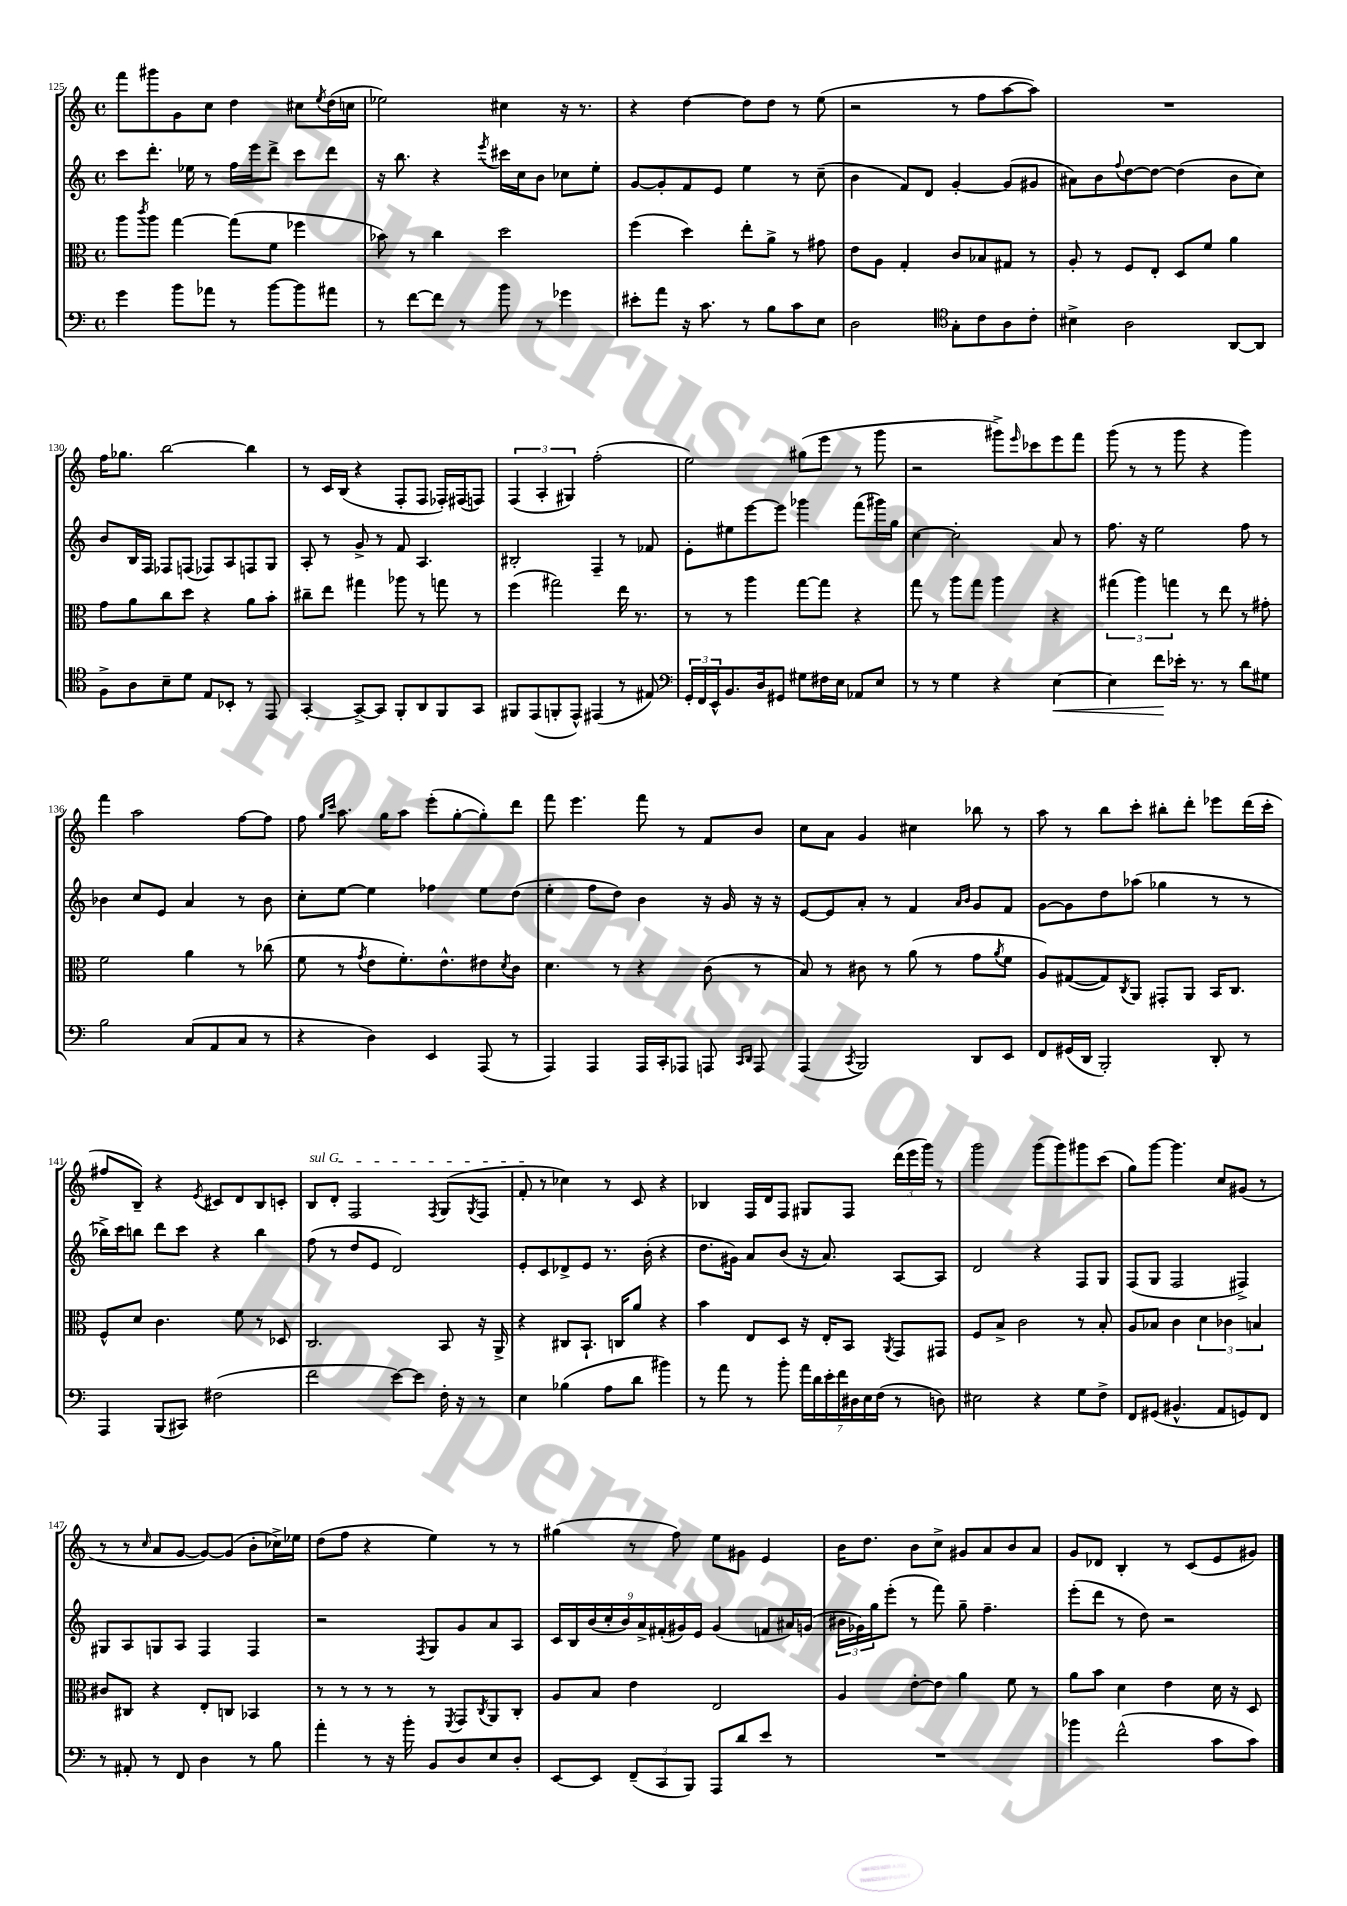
<<
\new StaffGroup <<
\new Staff = "s0" {
    \clef treble \key c \major \defaultTimeSignature \time 4/4
    f'''8 gis'''8 g'8 c''8 d''4 cis''8 \acciaccatura { e''8 } d''16( c''16 |
    ees''2) cis''4 r16 r8. |
    r4 d''4~ d''8 d''8 r8 e''8( |
    r2 r8 f''8 a''8~ a''8) |
    R1 |
    f''16 ges''8. b''2~ b''4 |
    r8 c'16 b16( r4 f8-. f8 fes16-.) fis16( f8) |
    \tuplet 3/2 { f4( a4-. gis4) } f''2-.( |
    e''2) gis''8( e'''8 r8 g'''8 |
    r2 gis'''8->) \grace { e'''16 } ces'''8 e'''8 f'''8 |
    g'''8( r8 r8 g'''8 r4 g'''4) |
    f'''4 a''2 f''8~ f''8 |
    f''8 \grace { g''16 c'''16 } a''8. g''16 a''8 e'''8-.( g''8~-. g''8-.) d'''8 |
    f'''8 e'''4. f'''8 r8 f'8 b'8 |
    c''8 a'8 g'4 cis''4 bes''8 r8 |
    a''8 r8 b''8 c'''8-. bis''8-. d'''8-. ees'''8 d'''16( c'''16-. |
    fis''8 b8--) r4 \acciaccatura { e'8 } cis'8 d'8 b8 c'8-. |
    \once \override TextSpanner.bound-details.left.text = \markup { \italic "sul G" } b8\startTextSpan d'8-. f2 \acciaccatura { f8 } g8( \acciaccatura { g8 } f8 |
    f'8-.\stopTextSpan r8 ces''4) r8 c'8 r4 |
    bes4 f16 d'16 f8 gis8 f8 \tuplet 3/2 { d'''16( e'''16 g'''16) } r8 |
    g'''2 g'''8( g'''8) gis'''8 c'''8( |
    g''8) g'''8~ g'''4. c''8 gis'8( r8 |
    r8 r8 \grace { c''16 } a'8 g'8~ g'8~) g'8( b'8-. ces''16->) ees''16 |
    d''8( f''8 r4 e''4) r8 r8 |
    gis''4( r8 f''8) e''8 gis'8 e'4 |
    b'16 d''8. b'8 c''8-> gis'8 a'8 b'8 a'8 |
    g'8 des'8 b4-. r8 c'8( e'8 gis'8) \bar "|." |
}
\new Staff = "s1" {
    \clef treble \key c \major \defaultTimeSignature \time 4/4
    c'''8 d'''8.-. ees''16 r8 f''16 e'''16 d'''8-> c'''8 d'''8 |
    r16 b''8. r4 \acciaccatura { e'''8 } cis'''16 c''16 b'8 ces''8 e''8-. |
    g'8~ g'8-. f'8 e'8 e''4 r8 c''8--( |
    b'4 f'8) d'8 g'4~-. g'8( gis'8 |
    ais'8) b'8 \appoggiatura { f''8 } d''8~ d''8~ d''4( b'8 c''8) |
    b'8 b16 f16 fes8 f8( fes8) a8 f8 g8 |
    a8-. r8 g'8-> r8 f'8 a4. |
    bis2-. f4-- r8 fes'8 |
    e'8-. eis''8 e'''8~ e'''8 ges'''4 f'''8( gis'''16) g''16 |
    c''4~ c''2-. a'8 r8 |
    f''8. r16 e''2 f''8 r8 |
    bes'4 c''8 e'8 a'4 r8 bes'8 |
    c''8-. e''8~ e''4 fes''4 e''8 d''8( |
    e''4-. f''8 d''8) b'4 r16 g'16 r16 r16 |
    e'8~ e'8 a'8-. r8 f'4 \grace { a'16 b'16 } g'8 f'8 |
    g'8~ g'8 d''8 aes''8( ges''4 r8 r8 |
    bes''16->) c'''16 b''8 d'''8 c'''8 r4 b''4 |
    f''8( r8 d''8 e'8 d'2) |
    e'8-. c'8 des'8-> e'8 r8. b'16-.( r4 |
    d''8. gis'16) a'8 b'8( r16 a'8.) a8~ a8 |
    d'2 r4 f8 g8 |
    f8( g8 f2 fis4->) |
    gis8 a8 g8 a8 f4 f4 |
    r2 \acciaccatura { f8 } g8 g'8 a'8 a8 |
    \tuplet 9/8 { c'16 b16 b'16( c''16-. b'16) a'16-> fis'16-.( gis'16) e'16 } gis'4( f'8 ais'16) g'16( |
    \tuplet 3/2 { bis'16 ges'16) g''16 } e'''8-.( r8 f'''8) g''8-- f''4.-- |
    e'''8-.( d'''8 r8 d''8) r2 \bar "|." |
}
\new Staff = "s2" {
    \clef alto \key c \major \defaultTimeSignature \time 4/4
    a''8 \acciaccatura { c'''8 } a''8 g''4~ g''8( f'8 fes''4 |
    bes'8) r8 c''4 d''2 |
    f''4( d''4) e''8-. a'8-> r8 gis'8 |
    e'8 a8 g4-. c'8 bes8 gis8 r8 |
    a8-. r8 f8 e8-. d8 f'8 a'4 |
    g'8 a'8 c''8 d''8 r4 a'8 b'8-. |
    cis''8-- e''8 gis''4 aes''8 r8 g''8 r8 |
    f''4( gis''2) e''16 r8. |
    r8 r8 a''4 g''8~ g''8 r4 |
    g''8 r8 a''8 g''8 a''4 r4 |
    \tuplet 3/2 { gis''4( a''4) g''4 } r8 e''8 r8 gis'8-. |
    f'2 a'4 r8 ces''8( |
    f'8 r8 \acciaccatura { g'8 } e'8 f'8.-.) e'8.-^ eis'8 \acciaccatura { d'8 } c'8 |
    d'4. r8 r4 c'8( r8 |
    b8) r8 cis'8 r8 a'8( r8 g'8 \acciaccatura { a'8 } f'8 |
    a8) gis8~( gis8) \acciaccatura { c8 } a,8 gis,8-. a,8 b,16 c8. |
    f8-^ d'8 c'4. f'8 r8 des8 |
    c2. b,8 r16 a,16-> |
    r4 cis8 b,8.-! c16 a'8 r4 |
    b'4 e8 d8 r16 e16-. b,8 \acciaccatura { a,8 } g,8 gis,8 |
    f8 b8-> c'2 r8 b8-. |
    a8 bes8 c'4 \tuplet 3/2 { d'4 ces'4 b4 } |
    cis'8 cis8 r4 e8-. c8 bes,4 |
    r8 r8 r8 r8 r8 \acciaccatura { f,8 } g,8 \acciaccatura { c8 } a,8 c8-. |
    a8 b8 e'4 e2 |
    a4 e'8~-. e'8 a'4 f'8 r8 |
    a'8 b'8 d'4 e'4 d'16 r16 d8 \bar "|." |
}
\new Staff = "s3" {
    \clef bass \key c \major \defaultTimeSignature \time 4/4
    g'4 b'8 aes'8 r8 b'8~ b'8 ais'8 |
    r8 f'8~ f'8 r8 b'8 r8 ges'4 |
    eis'8-. a'8 r16 c'8. r8 b8 c'8 e8 |
    d2 \clef tenor g8-. c'8 a8 c'8-. |
    bis4-> a2 a,8~ a,8 |
    f8-> a8 b8-- d'8 e8 bes,8-. r8 e,8 |
    g,4~-. g,8~-> g,8 f,8-. a,8 f,8 g,8 |
    fis,8 e,8( f,8-. e,8-^) eis,4( r8 eis8) |
    \clef bass \tuplet 3/2 { g,16-. f,16 e,16-^ } b,8. d16 gis,8 gis8 fis16 e16 aes,8 e8 |
    r8 r8 g4 r4 e4~\< |
    e4 f'8\! ees'16-. r8. r8 d'8 gis8 |
    b2 c8( a,8 c8 r8 |
    r4 d4) e,4 a,,8( r8 |
    a,,4) a,,4 a,,16 c,16-. aes,,8 a,,8 \grace { c,16 d,16 } a,,8 |
    a,,4( \acciaccatura { c,8 } b,,2) d,8 e,8 |
    f,8 gis,16( d,16 b,,2-.) d,8-. r8 |
    a,,4 b,,8( cis,8) fis2( |
    f'2 e'8~) e'8 f16-. r16 r8 |
    e4 bes4( a8 d'8 bis'4) |
    r8 a'8 r8 b'8-. \tuplet 7/4 { a'16 d'16 e'16-. f'16 dis16 e16 f16( } r8 d8) |
    eis2 r4 g8 f8-> |
    f,8 gis,8( bis,4.-^ a,8 g,8) f,8 |
    r8 ais,8-. r8 f,8 d4 r8 b8 |
    a'4-. r8 r16 b'16-. b,8 d8 e8 d8-. |
    e,8~ e,8 \tuplet 3/2 { f,8--( c,8 b,,8) } a,,8 d'8 e'8 r8 |
    R1 |
    bes'4 f'2-^( c'8 c'8) \bar "|." |
}
>>
>>
\layout { \context { \Score currentBarNumber = #125 } }
